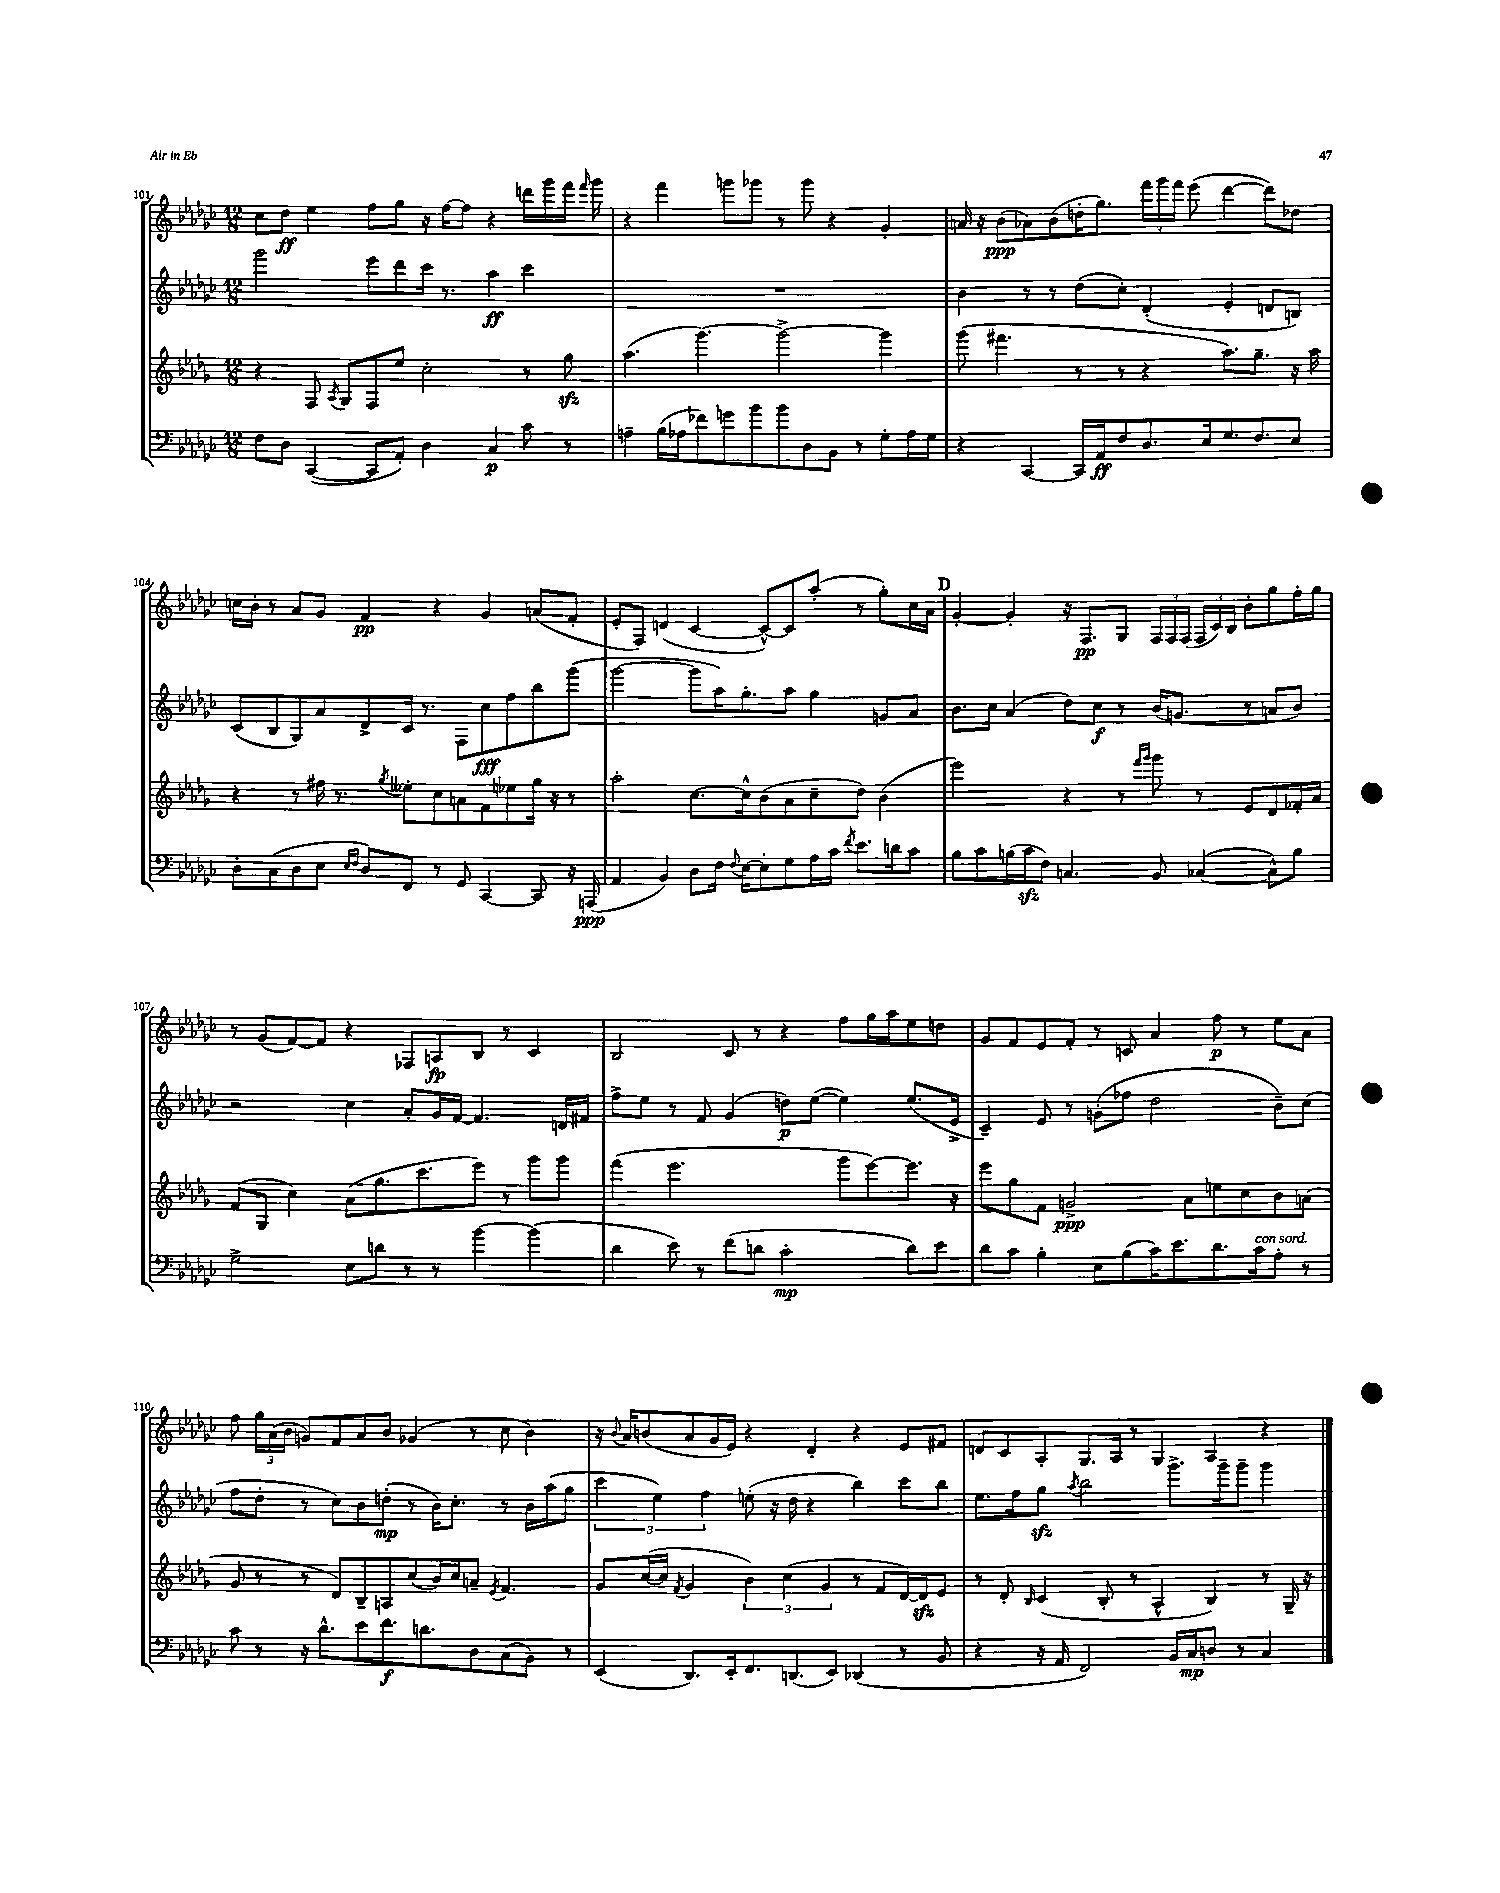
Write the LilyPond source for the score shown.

<<
\new StaffGroup <<
\new Staff = "s0" {
    \clef treble \key ges \major \numericTimeSignature \time 12/8
    \autoBeamOff ces''8[ des''8]\ff ees''4 f''8[ ges''8] r16 f''16[~ f''8] r4 d'''16[ ges'''16 f'''16] \grace { f'''16 } ges'''16 |
    r4 f'''4 g'''8[ ges'''8] r8 ges'''8 r4 ges'4-. |
    a'16 r16 bes'8[\ppp( aes'8) bes'8( d''16-. ges''8.]) \tuplet 3/2 { f'''16[ ges'''16 f'''16] } ees'''8( des'''4~ des'''8[) des''8] |
    c''16[ bes'16]-. r8 aes'8[ ges'8] f'4\pp r4 ges'4 a'8[( f'8]-. |
    ees'8[-. f8]) d'4( ces'4~ ces'8[~-^) ces'8 aes''8]-.( r8 ges''8[-.) ces''16 aes'16] |
    \mark \markup { \bold "D" } ges'4~-. ges'4-. r16 f8.[\pp ges8] \tuplet 3/2 { f16[ f16 f16]( } \tuplet 3/2 { f16[ ces'16) bes16] } bes'8[-. ges''8 f''16-. ges''16] |
    r8 ges'8[( f'8~) f'8] r4 fes8[ a8\fp bes8] r8 ces'4 |
    bes2 ces'8 r8 r4 f''8[ ges''16 aes''16 ees''8 d''8] |
    ges'8[ f'8 ees'8 f'8]-. r8 c'8 aes'4 f''8\p r8 ees''8[ aes'8] |
    f''8 \tuplet 3/2 { ges''16[ aes'16( bes'16] } g'8[) f'8 aes'8 bes'8] ges'4( r8 ces''8 bes'4) |
    r16 \appoggiatura { bes'8 } aes'16[ b'8( aes'8 ges'16 ees'16]) r4 des'4-. r4 ees'8[ fis'8] |
    d'8[ ces'8 aes8-. ges8. aes16] r8 ges4 aes4 r4 \bar "|." |
}
\new Staff = "s1" {
    \clef treble \key ges \major \numericTimeSignature \time 12/8
    \autoBeamOff ges'''2 ees'''8[ des'''8 ces'''16] r8. aes''4\ff ces'''4 |
    R1. |
    bes'4 r8 r8 des''8[( ces''8]-.) des'4-.( ees'4-. d'8[ b8]) |
    ces'8[( bes8 ges8) aes'8 des'8-> ces'16] r8. f8[ ces''8\fff f''8 bes''8 ges'''8]( |
    ges'''2~ ges'''8[ aes''16) ges''8.-. aes''8] ges''4 g'8[ aes'8] |
    \mark \markup { \bold "D" } bes'8.[ ces''16] aes'4( des''8[) ces''8]\f r8 bes'16[( g'8.] r8 a'8[ bes'8]) |
    r2 ces''4 aes'8[-. ges'16 f'16]~ f'4. d'16[ fis'16] |
    f''8[-> ees''8] r8 f'8 ges'4( d''8[\p) ees''8]~( ees''4) ees''8.[( ees'16]-> |
    ces'4--) ees'8 r8 g'8[-.( fes''8] des''2 bes'8[--) ces''8]( |
    f''8[ des''8]-. r8 ces''8[) bes'8 d''8]-.\mp( r8 bes'16[) ces''8.]-. r8 bes'16[ aes''16( ges''8] |
    \tuplet 3/2 { ces'''4 ees''4) f''4 } e''8-.( r16 des''16 r4 bes''4) ces'''8[ bes''8] |
    ees''8.[ f''16 ges''8]\sfz \acciaccatura { aes''8 } bes''2 ges'''8.[-> ges'''16-- ges'''8]-- ges'''4 \bar "|." |
}
\new Staff = "s2" {
    \clef treble \key des \major \numericTimeSignature \time 12/8
    \autoBeamOff r4 f8 \acciaccatura { aes8 } ges8[ f8 ees''8] c''2-. r8 ges''8\sfz |
    aes''4.( ges'''4.~) ges'''2~-> ges'''4 |
    ges'''8( fis'''4. r8 r8 r4 aes''8.[) ges''8.]-- r16 aes''16 |
    r4 r8 fis''16 r8. \acciaccatura { ges''8 } eeses''8[-. c''8 a'8 f'8 ees''8 ges''16] r16 r8 |
    aes''2-. c''8.[~ c''16-^ bes'8( aes'8 c''8-- des''8]) bes'4( |
    \mark \markup { \bold "D" } ees'''2) r4 r8 \grace { f'''16[ ges'''16] } ges'''8 r8 ees'8[ des'8 fes'16-. aes'16] |
    f'8[( ges8] c''4) aes'8[( ges''8. c'''8. ees'''8]) r8 ges'''8[ ges'''8] |
    f'''4( ees'''2. ges'''8[ ees'''8~) ees'''8.] r16 |
    ees'''8[ ges''8 f'8] g'2->\ppp aes'8[ e''8 c''8 bes'8 a'8]( |
    ges'8 r8 r8 des'8[) bes8-- a8 c''8( bes'16) c''16 a'8]-- \acciaccatura { ees'8 } f'4. |
    ges'8[ c''16~( c''16] \acciaccatura { f'8 } ges'4 \tuplet 3/2 { bes'4) c''4( ges'4 } r8 f'8[ des'16~) des'16\sfz ees'8] |
    r8 des'8-. \grace { bes16 } c'4( bes8-. r8 aes4-^ bes4) r8 ges16-- r16 \bar "|." |
}
\new Staff = "s3" {
    \clef bass \key ges \major \numericTimeSignature \time 12/8
    \autoBeamOff f8[ des8] ces,4~( ces,8[ aes,8]-.) des4 ces4\p ces'8 r8 |
    a4-- bes16[( aes16 fes'8) g'8 bes'8 bes'8 des8 bes,8] r8 ges8[-. aes16 ges16] |
    r4 ces,4~ ces,16[ aes,16\ff f8 des8. ees16 ges8. f8. ees8] |
    des8[-. ces8( des8 ees8] \grace { ees16[ f16] } des8[) f,8] r8 ges,8 ces,4~ ces,8 r16 a,,16\ppp( |
    aes,4 bes,4) des8[ f16] \appoggiatura { f8 } ees16[~ ees8-. ges8 aes16 ces'16] \acciaccatura { f'8 } ees'8.[ d'16 ces'8] |
    \mark \markup { \bold "D" } bes8[ ces'8 b16( ces'16\sfz f8]) c4. bes,8 ces4~( ces8[-^) b8] |
    ges2-> ees8[ d'8] r8 r8 bes'4~ bes'4( |
    des'4 ees'8) r8 f'8[( d'8] ces'2-.\mp d'8[) ees'8] |
    des'8[ ces'8] bes4-. ees8[ bes8( ces'16) ees'8. des'8. ces'16^\markup { \italic "con sord." } aes8]-. r8 |
    ces'8 r8 r16 des'8.[-^ ees'8 f'8.\f d'8. des8 ces8( bes,8]) r8 |
    ees,4( des,8.[) ees,16-. f,8. d,8.( ees,8]) des,4( r8 bes,8 |
    r4 r16 aes,16 f,2) bes,16[ ces16\mp d8] r8 ces4 \bar "|." |
}
>>
>>
\layout { \context { \Score currentBarNumber = #101 } }
